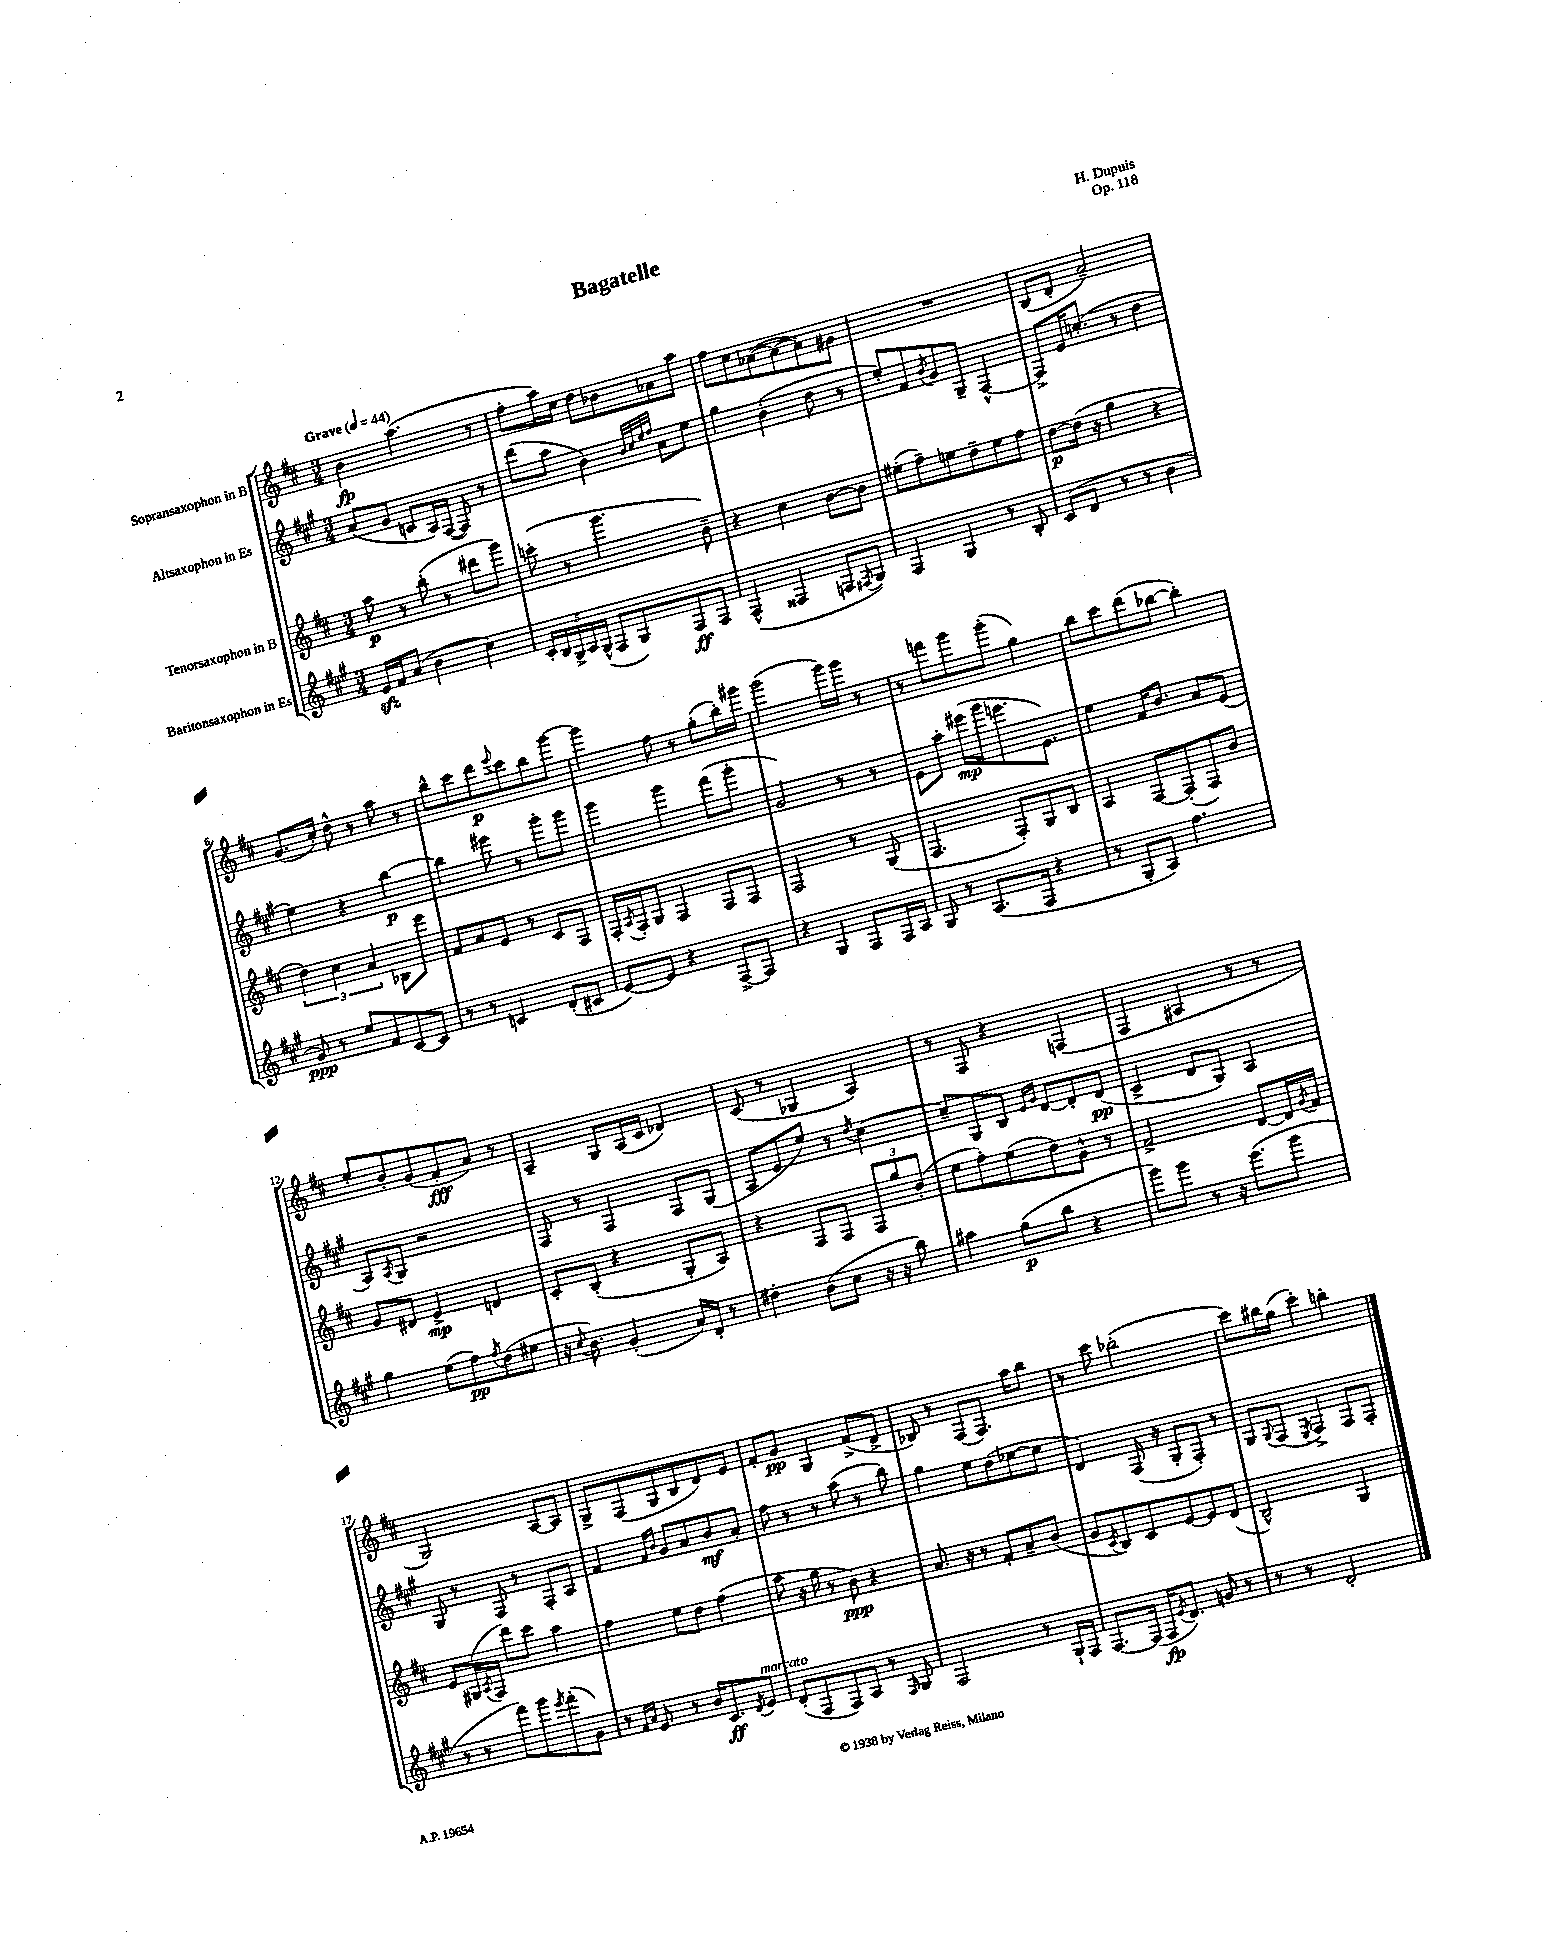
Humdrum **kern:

**kern	**dynam	**kern	**dynam	**kern	**dynam	**kern	**dynam
*part4	*part4	*part3	*part3	*part2	*part2	*part1	*part1
*staff4	*staff4	*staff3	*staff3	*staff2	*staff2	*staff1	*staff1
*I"Baritonsaxophon in Es	*	*I"Tenorsaxophon in B	*	*I"Altsaxophon in Es	*	*I"Sopransaxophon in B	*
*clefG2	*	*clefG2	*	*clefG2	*	*clefG2	*
*k[f#c#g#]	*	*k[f#c#]	*	*k[f#c#g#]	*	*k[f#c#]	*
*M3/4	*	*M3/4	*	*M3/4	*	*M3/4	*
*MM44	*	*MM44	*	*MM44	*	*MM44	*
=1	=1	=1	=1	=1	=1	=1	=1
!	!	!	!	!	!	!LO:TX:a:B:t=Grave	!
16ezz/LL	.	8aa\	p	(8a/L	.	4b\	fp
16f#/J	.	.	.	.	.	.	.
(8a/J	.	8r	.	8g#/J	.	.	.
4b\	.	(8bb'\	.	8cn/L	.	(4.aa\	.
.	.	8r	.	16A/L)	.	.	.
.	.	.	.	([16F#/JJ	.	.	.
4cc#\)	.	8ddd#X\L	.	8F#/])	.	.	.
.	.	8ggg\J)	.	8r	.	8r	.
=2	=2	=2	=2	=2	=2	=2	=2
20c#'/LL	.	(8cccn'\	.	(8ddd\L	.	8ff#'\L	.
20B/	.	.	.	.	.	.	.
20G#^/	.	.	.	.	.	.	.
.	.	8r	.	8aa\J	.	16aa\L)	.
20A/	.	.	.	.	.	.	.
.	.	.	.	.	.	16cc#\JJ	.
(20G#^^/JJ	.	.	.	.	.	.	.
8F#/L	.	4.ggg\	.	4b\)	.	8dd\L	.
8G#/)	.	.	.	.	.	8b-X\	.
.	.	.	.	32qqb/LLL	.	.	.
.	.	.	.	32qqcc#/	.	.	.
.	.	.	.	32qqee/	.	.	.
.	.	.	.	32qqff#/JJJ	.	.	.
8F#/	ff	.	.	8a\L	.	8a-X\	.
8F#/J	.	8b~\)	.	8ee\J	.	8aa\J	.
=3	=3	=3	=3	=3	=3	=3	=3
(4F#^^/	.	4r	.	4gg#\	.	8ff#\L	.
.	.	.	.	.	.	8cc#\	.
4F##X/	.	4cc#\	.	(4b'\	.	([8a-X\	.
.	.	.	.	.	.	8a-\_	.
8Fn/L	.	[8b\L	.	8dd\	.	8a-\])	.
8qF#X/	.	.	.	.	.	.	.
8G#/J)	.	8b\J]	.	8r	.	8g#X\J	.
=4	=4	=4	=4	=4	=4	=4	=4
4F#/	.	(8ee#X'\L	.	8ee'/L)	.	2.r	.
.	.	8ff#~\)	.	8f#/	.	.	.
.	.	.	.	8qb/	.	.	.
4G#/	.	8een\	.	8g#/	.	.	.
.	.	8dd~\	.	8G#~/J	.	.	.
8r	.	8ee\	.	[4F#^^/	.	.	.
8B'/	.	8ff#\J	.	.	.	.	.
=5	=5	=5	=5	=5	=5	=5	=5
(8c#/L	.	[8dd\L	p	8F#^/L]	.	(8B/L	.
8d/J	.	(16dd\Jk]	.	16e/K	.	8d'/J	.
.	.	16r	.	(8.ccn'/J	.	.	.
8r	.	4gg\	.	.	.	2a~/)	.
8r	.	.	.	8r	.	.	.
4b\	.	4r	.	4dd\	.	.	.
!!LO:LB:g=z
=6	=6	=6	=6	=6	=6	=6	=6
8g#/)	ppp	6dd\)	.	4ee\)	.	(8.g/L	.
8r	.	.	.	.	.	.	.
.	.	6cc#\	.	.	.	.	.
.	.	.	.	.	.	16cc#'/Jk)	.
8ee/L	.	.	.	4r	.	8dd^^\	.
.	.	6a/	.	.	.	.	.
8f#/	.	.	.	.	.	8r	.
[8c#/	.	8B-X\L	.	[4bb\	p	8aa\	.
8c#/J]	.	8eee\J	.	.	.	8r	.
=7	=7	=7	=7	=7	=7	=7	=7
8r	.	8f#/L	.	4bb\]	.	8bb^^\L	.
8r	.	8a/	.	.	.	8ccc#\	.
4cn/	.	8e/J	.	8eee#X\	.	8ddd\	p
.	.	.	.	.	.	8qqeee/	.
.	.	8r	.	8r	.	8ccc#\	.
(8d'/L	.	8c#/L	.	8ggg#'\L	.	8bb\	.
8c#X/J	.	8F#/J	.	8ggg#\J	.	[8ggg\J	.
=8	=8	=8	=8	=8	=8	=8	=8
[8e/L)	.	16F#'/LL	.	4ggg#\	.	4ggg\]	.
.	.	8qA/	.	.	.	.	.
.	.	16F#'/J	.	.	.	.	.
8e/J]	.	8G/J	.	.	.	.	.
4r	.	4F#/	.	4ggg#\	.	8ff#\	.
.	.	.	.	.	.	8r	.
[8F#^/L	.	8F#/L	.	(8fff#\L	.	(8gg'\L	.
8F#/J]	.	8F#/J	.	8ggg#'\J	.	16bb'\L)	.
.	.	.	.	.	.	16ggg#X\JJ	.
=9	=9	=9	=9	=9	=9	=9	=9
4r	.	2F#/	.	2g#/)	.	(2ggg\	.
4G#/	.	.	.	.	.	.	.
8F#/L	.	8r	.	8r	.	16ggg\LL)	.
.	.	.	.	.	.	16ggg\JJ	.
16F#/L	.	(8G/	.	8r	.	8r	.
16A/JJ	.	.	.	.	.	.	.
=10	=10	=10	=10	=10	=10	=10	=10
8G#/	.	4.F#/	.	8e\L	.	8r	.
8r	.	.	.	8aa'\J	.	8fffn\L	.
(8.A/L	.	.	.	(16eee#X\LL	mp	8ggg\	.
.	.	.	.	16ggg#\J	.	.	.
.	.	8F#'/L)	.	8.eeen\	.	(8ggg'\J	.
16F#/Jk	.	.	.	.	.	.	.
4r	.	8G/	.	.	.	4gg\)	.
.	.	.	.	8.e\J)	.	.	.
.	.	8B/J	.	.	.	.	.
=11	=11	=11	=11	=11	=11	=11	=11
8r	.	4A/	.	4ee\	.	8bb\L	.
8G#'/L	.	.	.	.	.	8ccc#\	.
8A/J)	.	[8F#/L	.	16f#/KL	.	(8ddd\	.
.	.	.	.	8.b/J	.	.	.
4.ff#\	.	(8F#'/]	.	.	.	[8bb-X\J	.
.	.	8F#/)	.	8a/L	.	4bb-'\])	.
.	.	8b/J	.	(8e/J	.	.	.
!!LO:LB:g=z
=12	=12	=12	=12	=12	=12	=12	=12
4gg#\	.	8g/L	.	8A/L)	.	8ee'/L	.
.	.	.	.	8qA/	.	.	.
.	.	8d#X/J	.	8G#/J	.	8b'/	.
(8ee\L	.	4e^/	mp	2r	.	(8g/	.
8ff#\)	pp	.	.	.	.	8f#'/	fff
8qff#/	.	.	.	.	.	.	.
(8dd\	.	4dn/	.	.	.	8a/J)	.
8ee#X\J	.	.	.	.	.	8r	.
=13	=13	=13	=13	=13	=13	=13	=13
16r	.	8c#'/L	.	8F#/	.	4A~/	.
8qqcc#/	.	.	.	.	.	.	.
8.b\)	.	.	.	.	.	.	.
.	.	(8B'/J	.	8r	.	.	.
(4g#'/	.	4r	.	4F#/	.	8G/L	.
.	.	.	.	.	.	(16A/L	.
.	.	.	.	.	.	16c#/JJ	.
16a/LL)	.	8G'/L	.	8F#/L	.	4d-X/)	.
16d'/JJ	.	.	.	.	.	.	.
8r	.	8A/J)	.	(8G#/J	.	.	.
=14	=14	=14	=14	=14	=14	=14	=14
4dd#X'\	.	4r	.	8A/L	.	(8c#/	.
.	.	.	.	8e/	.	8r	.
(8b\L	.	8F#/L	.	8ee/J)	.	4G-X/	.
8cc#\J	.	8F#/J	.	8r	.	.	.
.	.	.	.	8qdd/	.	.	.
16r	.	12F#/L	.	[4cc#\	.	4A/)	.
16r	.	.	.	.	.	.	.
.	.	12gg/	.	.	.	.	.
8bb\)	.	.	.	.	.	.	.
.	.	(12b'/J	.	.	.	.	.
=15	=15	=15	=15	=15	=15	=15	=15
4aa#X\	.	8ee\L	.	8cc#~/L]	.	8r	.
.	.	8ff#'\)	.	8G#/	.	8F#/	.
(8gg#\L	p	(8ee\	.	8B/J	.	4r	.
.	.	.	.	16qqe/LL	.	.	.
.	.	.	.	16qqg#/JJ	.	.	.
8bb\J	.	8dd\)	.	[8d/L	.	.	.
4r	.	8g^^\J	.	8d'/]	.	(4Fn/	.
.	.	8r	.	(8d/J	pp	.	.
=16	=16	=16	=16	=16	=16	=16	=16
8ggg#\L)	.	2f#^/	.	4c#^/	.	4F#/	.
8ggg#\J	.	.	.	.	.	.	.
8r	.	.	.	8d/L	.	4A#X/	.
16r	.	.	.	8G#/J)	.	.	.
(8.eee\L	.	.	.	.	.	.	.
.	.	[8d/L	.	4A/	.	8r	.
8ggg#\J	.	16d/L]	.	.	.	8r	.
.	.	8qg/	.	.	.	.	.
.	.	16f#/JJ	.	.	.	.	.
!!LO:LB:g=z
=17	=17	=17	=17	=17	=17	=17	=17
8r	.	8e/L	.	8G#/	.	2G/)	.
8r	.	(16G#X/L	.	8r	.	.	.
.	.	8qA/	.	.	.	.	.
.	.	16F#/JJ	.	.	.	.	.
8fff#\L)	.	8ddd\L)	.	8F#/	.	.	.
8ggg#\	.	8ccc#\J	.	8r	.	.	.
8qeee/	.	.	.	.	.	.	.
(8fff#'\	.	4aa\	.	8F#'/L	.	[8A/L	.
8g#\J)	.	.	.	8A/J	.	8A/J]	.
=18	=18	=18	=18	=18	=18	=18	=18
8r	.	4ff#\	.	4f#/	.	8G^/L	.
16qqf#/LL	.	.	.	.	.	.	.
16qqa/JJ	.	.	.	.	.	.	.
8e/	.	.	.	.	.	(8F#/	.
.	.	.	.	16qqf#/LL	.	.	.
.	.	.	.	16qqb/JJ	.	.	.
8r	.	8ee\L	.	8g#/L	.	8G/	.
16b/KL	.	8dd\J	.	8a/	.	8B/	.
8.c#/	ff	.	.	.	.	.	.
.	.	(4ff#\	.	8b/	mf	8d/)	.
8qd/	.	.	.	.	.	.	.
!LO:TX:a:i:t=marcato	!	!	!	!	!	!	!
8e/J	.	.	.	8a'/J	.	8e/J	.
=19	=19	=19	=19	=19	=19	=19	=19
(8d'/L	.	8aa\	.	8ff#\	.	8f#'/L	.
8F#/	.	16r	.	8r	.	8g/J	pp
.	.	16gg\	.	.	.	.	.
8F#/)	.	8r	.	8r	.	4G/	.
8A/J	.	8b\)	ppp	(8aa\	.	.	.
8r	.	4r	.	8r	.	(8f#^/L	.
16qqF#/	.	.	.	.	.	.	.
8G#/	.	.	.	8bb\)	.	8d^/J	.
=20	=20	=20	=20	=20	=20	=20	=20
2F#/	.	8.a/	.	4gg#\	.	8B-X/)	.
.	.	.	.	.	.	8r	.
.	.	16r	.	.	.	.	.
.	.	8r	.	8ee\L	.	(8F#/L	.
.	.	8f#'/L	.	(8dd\	.	8.F#/J)	.
8r	.	8a~/	.	[8ee-X\	.	.	.
.	.	.	.	.	.	16aa\KL	.
16G#`/LL	.	(8b/J	.	8ee-\J]	.	8bb\J	.
16F#/JJ	.	.	.	.	.	.	.
=21	=21	=21	=21	=21	=21	=21	=21
[8.F#/L	.	8g/L	.	4d/)	.	8r	.
.	.	8qc#/	.	.	.	.	.
.	.	8B/)	.	.	.	8ccc#\	.
(16F#/Jk]	.	.	.	.	.	.	.
16F#/KL	fp	8c#/	.	(16F#/	.	(2bb-X'\	.
8qe/	.	.	.	.	.	.	.
8.d/J)	.	.	.	16r	.	.	.
.	.	[8e/	.	8G#'/L	.	.	.
8gn/	.	8e/]	.	8F#'/J)	.	.	.
8r	.	(8d/J	.	8r	.	.	.
=22	=22	=22	=22	=22	=22	=22	=22
8r	.	2B^^/)	.	8G#/L	.	8ccc#\L)	.
.	.	.	.	8qqG#/	.	.	.
8r	.	.	.	(8F#/J	.	16bb#X\L	.
.	.	.	.	.	.	(16gg\JJ	.
.	.	.	.	8qE/	.	.	.
2d'/	.	.	.	4F#^/)	.	4ccc#'\)	.
.	.	4G/	.	8F#/L	.	4bbn'\	.
.	.	.	.	8F#'/J	.	.	.
==	==	==	==	==	==	==	==
*-	*-	*-	*-	*-	*-	*-	*-
